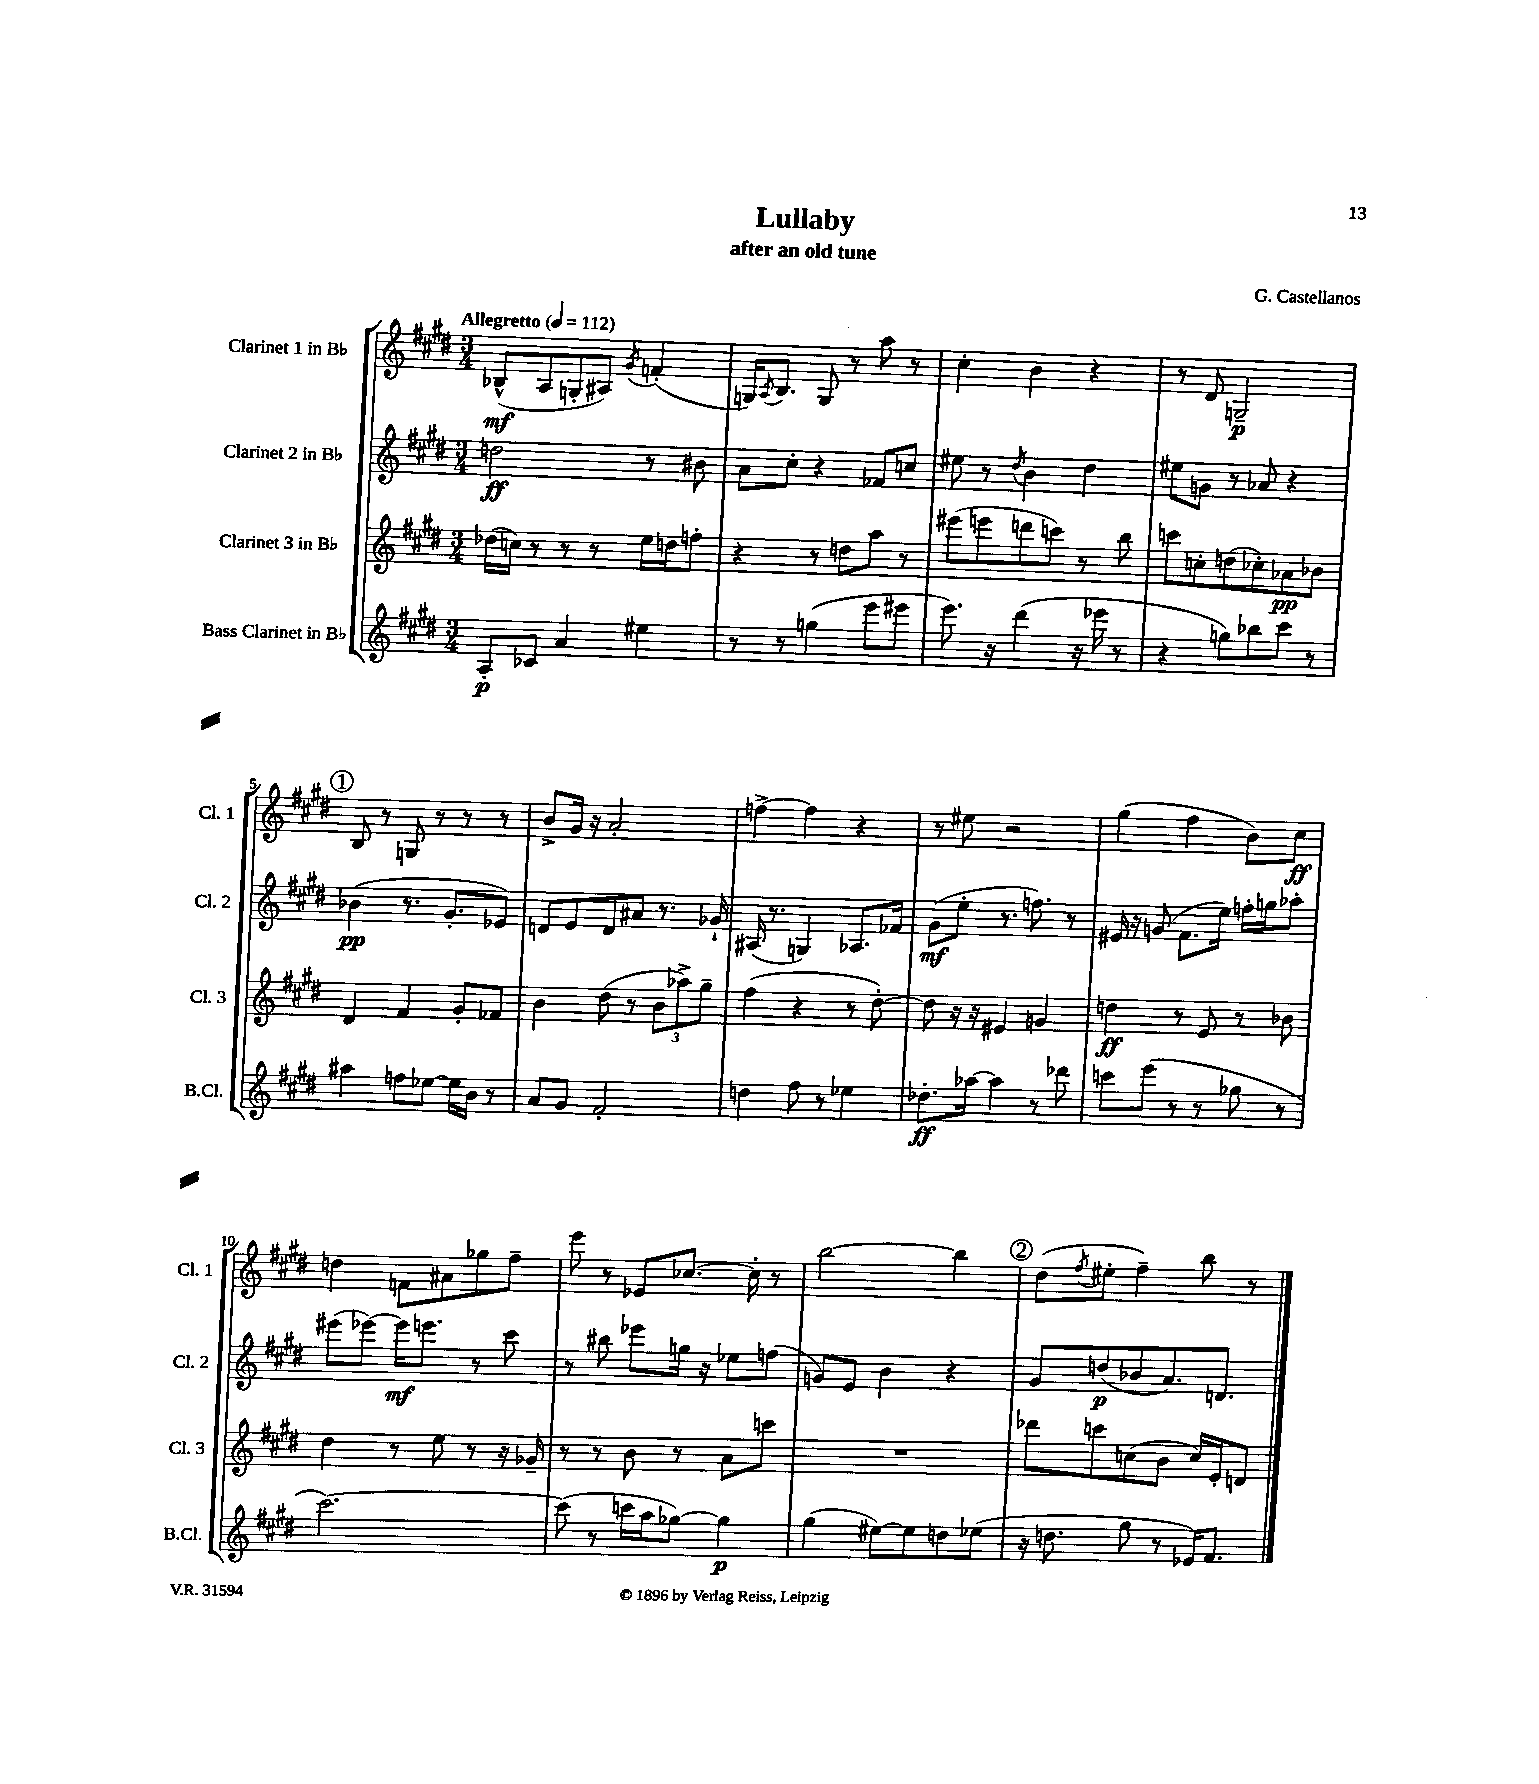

**kern	**kern	**kern	**kern
*staff4	*staff3	*staff2	*staff1
*clefG2	*clefG2	*clefG2	*clefG2
*k[f#c#g#d#]	*k[f#c#g#d#]	*k[f#c#g#d#]	*k[f#c#g#d#]
*M3/4	*M3/4	*M3/4	*M3/4
*MM112	*MM112	*MM112	*MM112
8A'	(16dd-	2dd	(8B-^^
.	16cc)	.	.
8c-	8r	.	8A
4a	8r	.	8G'
.	8r	.	8A#)
.	.	.	8qg#
4ee#	16ee	8r	(4f'
.	16dd	.	.
.	8ff'	8b#	.
=	=	=	=
8r	4r	8a	16G)
.	.	.	8qA
.	.	.	8.B
8r	.	8cc#'	.
(4gg	8r	4r	8G
.	8dd	.	8r
8eee	8aa	8f-	8aa
8eee#	8r	8cc	8r
=	=	=	=
8.eee)	(8eee#	8ee#	4cc#'
.	8eee	8r	.
16r	.	.	.
.	.	8qdd#	.
(4ddd#	8ddd	4b	4b
.	8ccc)	.	.
16r	8r	4dd#	4r
16eee-	.	.	.
8r	8bb	.	.
=	=	=	=
4r	8ccc	8ee#	8r
.	8cc'	8g	8d#
8gg)	(8dd	8r	2G~
8bb-	8cc-')	8a-	.
8ccc#	8a-	4r	.
8r	8b-	.	.
=	=	=	=
4aa#	4d#	(4b-	8B
.	.	.	8r
8ff	4f#	8.r	8G
[8ee-	.	.	8r
.	.	8.g#'	.
16ee-]	8g#'	.	8r
16b	.	.	.
8r	8f-	8e-)	8r
=	=	=	=
8a	4b	8d	8b^
8g#	.	8e	16g#
.	.	.	16r
2f#'	(8dd#	8d	2a'
.	8r	8a#	.
.	12b	8.r	.
.	12aa-^)	.	.
.	12gg#~	.	.
.	.	16g-`	.
=	=	=	=
4dd	(4ff#	(16A#	[4ff^
.	.	8.r	.
8ff#	4r	4G)	4ff]
8r	.	.	.
4ee-	8r	8.A-	4r
.	[8dd#')	.	.
.	.	16f-	.
=	=	=	=
8.dd-'	8dd#]	(8g#	8r
.	16r	8ee'	8ee#
[16aa-	16r	.	.
4aa-]	4e#	8.r	2r
.	.	8.ff)	.
8r	4g	.	.
8ddd-	.	8r	.
=	=	=	=
8ccc	4dd	16e#	(4gg#
.	.	16r	.
(8eee	.	(8g	.
8r	8r	8.f#	4ff#
8r	8e	.	.
.	.	16ee)	.
8gg-	8r	16ff'	8b)
.	.	16gg	.
8r	8b-	8aa-'	8cc#
=	=	=	=
[2.ccc#)	4dd#	(8eee#	4dd
.	.	[8eee-)	.
.	8r	16eee-]	8f
.	.	8.eee	.
.	8ee	.	8a#
.	8r	8r	8gg-
.	16r	8ccc#	8ff#~
.	16g-~	.	.
=	=	=	=
(8ccc#]	8r	8r	8eee
8r	8r	8bb#	8r
16ccc	8b	8eee-	8e-
16aa	.	.	.
[8gg-)	8r	16gg	[8.cc-
.	.	16r	.
4gg-]	8a	8ee-	.
.	.	.	16cc-']
.	8ccc	(8ff	8r
=	=	=	=
(4gg#	2.r	8g)	[2bb
.	.	8e	.
[8ee#)	.	4b	.
8ee#]	.	.	.
8dd	.	4r	4bb]
(8ee-	.	.	.
=	=	=	=
16r	8ddd-	8g#	(8dd#
8.dd	.	.	.
.	.	.	8qff#
.	8ccc	(8dd	8ee#'
8gg#	(8cc	8b-	4ff#~)
8r	8b	8.a)	.
16e-)	16cc)	.	8bb
8.f#	16e'	8.d	.
.	8d	.	8r
==	==	==	==
*-	*-	*-	*-
